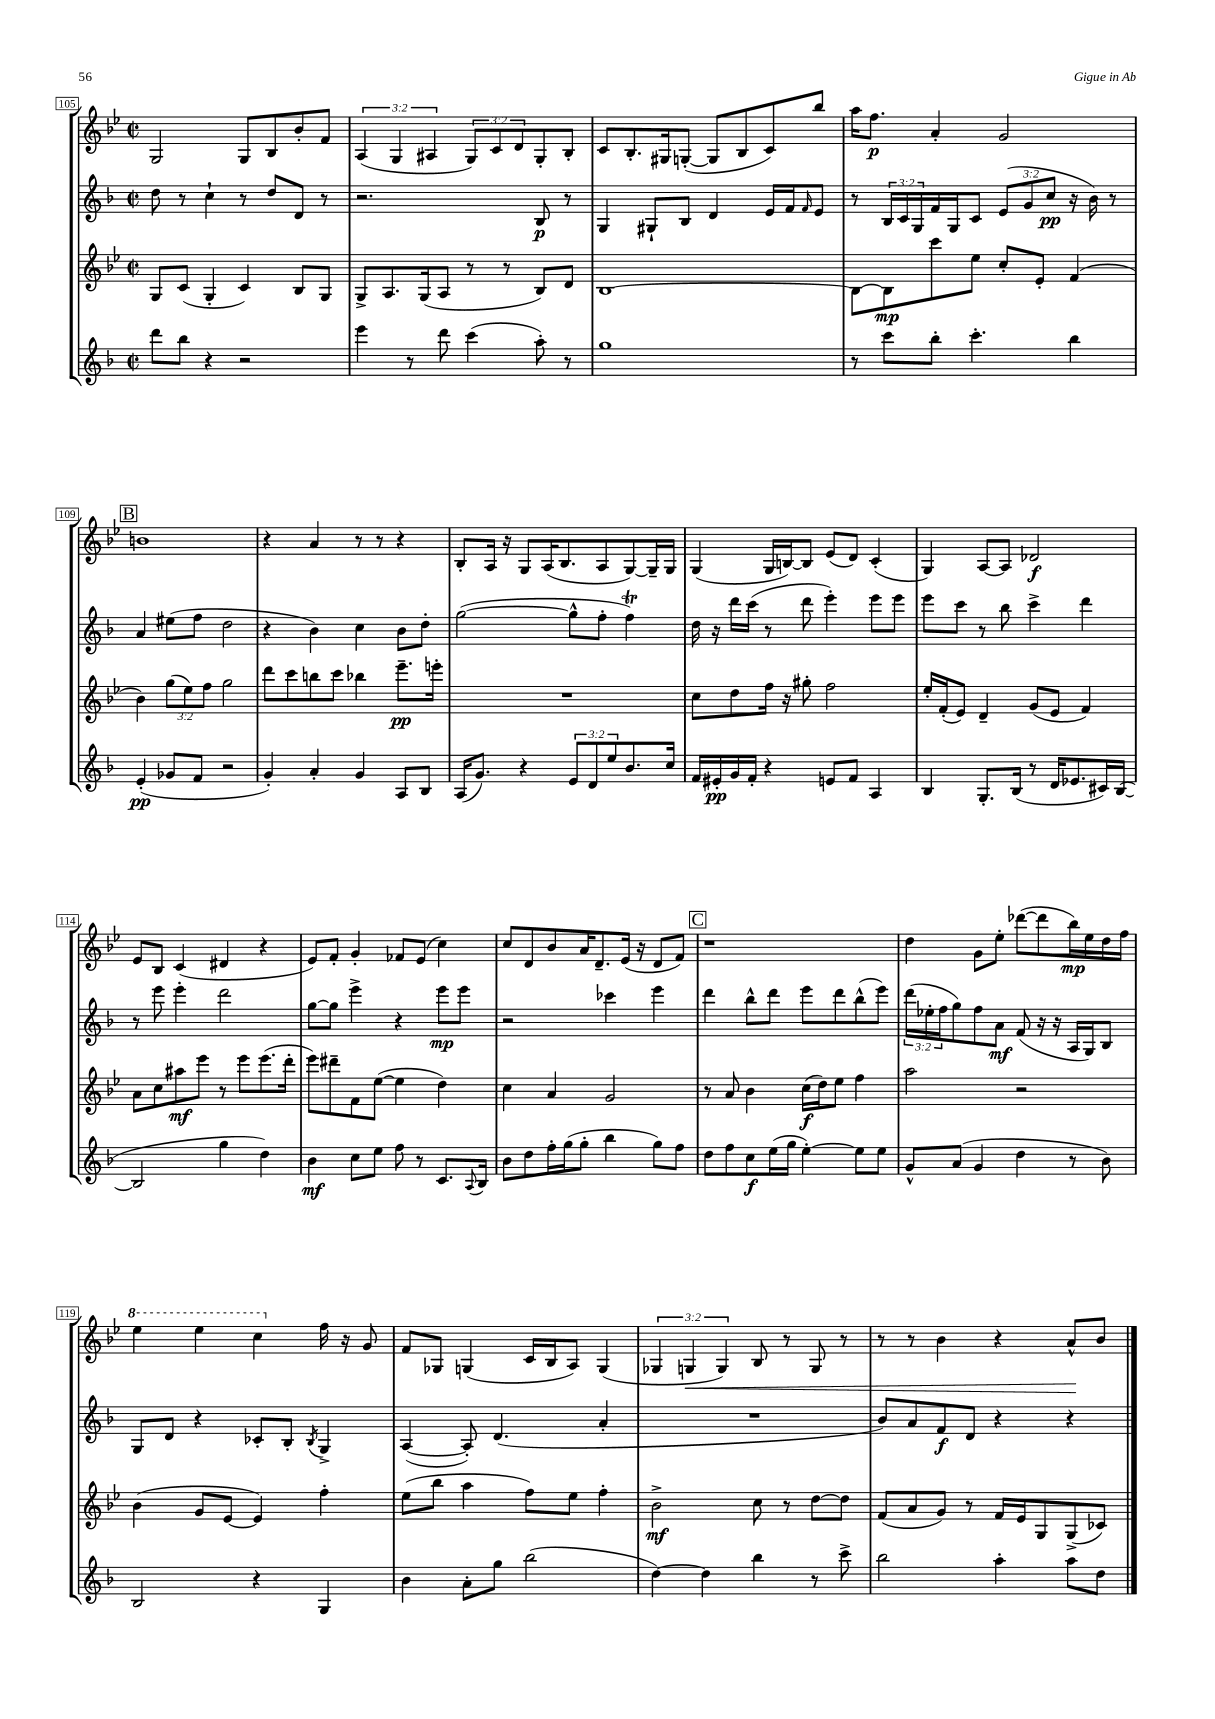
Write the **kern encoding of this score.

**kern	**kern	**kern	**kern
*staff4	*staff3	*staff2	*staff1
*clefG2	*clefG2	*clefG2	*clefG2
*k[b-]	*k[b-e-]	*k[b-]	*k[b-e-]
*M2/2	*M2/2	*M2/2	*M2/2
*met(c|)	*met(c|)	*met(c|)	*met(c|)
8ddd\L	8G/L	8dd\	2G/
8bb-\J	(8c/J	8r	.
4r	4G'/	4cc`\	.
2r	4c/)	8r	8G/L
.	.	8dd/L	8B-/
.	8B-/L	8d/J	8b-'/
.	8G/J	8r	8f/J
=	=	=	=
4eee\	8G^/L	2.r	(6A/
.	8.A/	.	.
.	.	.	6G/
8r	.	.	.
.	(16G/k	.	.
.	.	.	6A#/
8ddd\	8A/J	.	.
(4ccc\	8r	.	12G/L)
.	.	.	12c/
.	8r	.	.
.	.	.	12d/
8aa'\)	8B-/L)	8B-/	8G'/
8r	8d/J	8r	8B-'/J
=	=	=	=
1gg	[1B-	4G/	8c/L
.	.	.	8.B-'/
.	.	8G#`/L	.
.	.	.	16G#/k
.	.	8B-/J	([8G'/J
.	.	4d/	8G/]L
.	.	.	8B-/
.	.	16e/LL	8c/)
.	.	16f/J	.
.	.	16qqf/	.
.	.	8e/J	8bb-/J
=	=	=	=
8r	8B-\_L	8r	16aa\LK
.	.	.	8.ff\J
8ccc\L	8B-\]	24B-/LL	.
.	.	24c/	.
.	.	24G/	.
8bb-'\J	8ccc\	16f/	4a'/
.	.	16G/J	.
4.ccc'\	8ee-\J	8c/J	.
.	8cc'/L	(12e/L	2g/
.	.	12g/	.
.	8e-'/J	.	.
.	.	12cc/J	.
4bb-\	(4f/	16r	.
.	.	16b-\)	.
.	.	8r	.
=	=	=	=
(4e'/	4b-\)	4a/	1b
8g-/L	(12gg\L	(8ee#\L	.
.	12ee-\)	.	.
8f/J	.	8ff\J	.
.	12ff\J	.	.
2r	2gg\	2dd\	.
=	=	=	=
4g'/)	8ddd\L	4r	4r
.	8ccc\	.	.
4a'/	8bb\	4b-\)	4a/
.	8ccc\J	.	.
4g/	4bb-\	4cc\	8r
.	.	.	8r
8A/L	8.eee-~\L	8b-\L	4r
8B-/J	.	8dd'\J	.
.	16eee'\Jk	.	.
=	=	=	=
(16A/LK	1r	([2gg\	8B-'/L
8.g/J)	.	.	.
.	.	.	16A/Jk
.	.	.	16r
4r	.	.	8G/L
.	.	.	(16A/K
.	.	.	8.B-/
12e/L	.	8gg^^\]L	.
12d/	.	.	.
.	.	8ff'\J	8A/
12ee/	.	.	.
8.b-/	.	4ff\)	[8G/)
.	.	.	16G~/]L
16cc/Jk	.	.	16G/JJ
=	=	=	=
16f/LL	8cc\L	16dd\	(4G/
16e#'/	.	16r	.
16g/	8dd\	16ddd\LL	.
16f'/JJ	.	(16ccc\JJ	.
4r	16ff\Jk	8r	16G/LL
.	16r	.	[16B/J)
.	8gg#'\	8ddd\	8B/]J
8e/L	2ff\	4eee'\)	(8e-/L
8f/J	.	.	8d/J)
4A/	.	8eee\L	(4c'/
.	.	8eee\J	.
=	=	=	=
4B-/	16ee-'/LL	8eee\L	4G/)
.	(16f'/J	.	.
.	8e-/J)	8ccc\J	.
8.G'/L	4d~/	8r	[8A/L
.	.	8bb-\	8A/]J
(16B-/Jk	.	.	.
8r	(8g/L	4ccc^\	2d-/
16d/LK	8e-/J	.	.
8.e-/	.	.	.
.	4f/)	4ddd\	.
16c#/L)	.	.	.
([16B-/JJ	.	.	.
=	=	=	=
2B-/]	8a\L	8r	8e-/L
.	8cc\	8eee\	8B-/J
.	8aa#\	4eee'\	(4c/
.	8eee-\J	.	.
4gg\	8r	2ddd\	4d#/
.	8eee-\L	.	.
4dd\)	(8.eee-\	.	4r
.	16ddd'\Jk	.	.
=	=	=	=
4b-\	8eee-\L)	[8gg\L	8e-/L)
.	8ddd#~\	8gg\]J	8f'/J
8cc\L	8f\	4eee^\	4g'/
8ee\J	([8ee-\J	.	.
8ff\	4ee-\]	4r	8f-/L
8r	.	.	(8e-/J
8.c/L	4dd\)	8eee\L	4cc\)
.	.	8eee\J	.
8qqA/	.	.	.
16B-/Jk	.	.	.
=	=	=	=
8b-\L	4cc\	2r	8cc/L
8dd\	.	.	8d/
16ff'\L	4a/	.	8b-/
(16gg\J	.	.	.
8gg'\J	.	.	16a/K
.	.	.	8.d~/
4bb-\	2g/	4ccc-\	.
.	.	.	(16e-/Jk
.	.	.	16r
8gg\L)	.	4eee\	8d/L
8ff\J	.	.	8f/J)
=	=	=	=
8dd\L	8r	4ddd\	1r
8ff\	8a/	.	.
8cc\	4b-\	8bb-^^\L	.
(16ee\L	.	8ddd\J	.
16gg\JJ	.	.	.
[4ee'\)	(16cc\LL	8eee\L	.
.	16dd\J)	.	.
.	8ee-\J	8ddd\	.
8ee\]L	4ff\	(8bb-^^\	.
8ee\J	.	8eee\J)	.
=	=	=	=
8g^^/L	2aa\	(24ddd\LL	4dd\
.	.	24ee-'\	.
.	.	24ff\J	.
(8a/J	.	8gg\)	.
4g/	.	8ff\	8g\L
.	.	8a\J	8ee-'\J
4dd\	2r	(8f/	([8ddd-\L
.	.	16r	8ddd-\]
.	.	16r	.
8r	.	16A/LL	16bb-\L)
.	.	16G/J)	16ee-\
8b-\)	.	8B-/J	16dd\
.	.	.	16ff\JJ
=	=	=	=
2B-/	(4b-\	8G/L	4eee-\
.	.	8d/J	.
.	8g/L	4r	4eee-\
.	[8e-/J	.	.
4r	4e-/])	8c-'/L	4ccc\
.	.	8B-'/J	.
.	.	8qB-/	.
4G/	4ff'\	4G^/	16ff\
.	.	.	16r
.	.	.	8g/
=	=	=	=
4b-\	(8ee-\L	([4A/	8f/L
.	8bb-\J	.	8G-/J
8a'\L	4aa\	8A'/])	(4G/
8gg\J	.	(4.d/	.
(2bb-\	8ff\L)	.	16c/LL
.	.	.	16B-/J
.	8ee-\J	.	8A/J)
.	4ff'\	4a'/	(4G/
=	=	=	=
[4dd\)	2b-^\	1r	6G-/
.	.	.	6G/
4dd\]	.	.	.
.	.	.	6G/)
4bb-\	8cc\	.	8B-/
.	8r	.	8r
8r	[8dd\L	.	8G/
8ccc^\	8dd\]J	.	8r
=	=	=	=
2bb-\	(8f/L	8b-/L)	8r
.	8a/	8a/	8r
.	8g/J)	8f/	4b-\
.	8r	8d/J	.
4aa'\	16f/LL	4r	4r
.	16e-/J	.	.
.	8G/	.	.
8aa\L	(8G^/	4r	8a^^/L
8dd\J	8c-/J)	.	8b-/J
==	==	==	==
*-	*-	*-	*-
